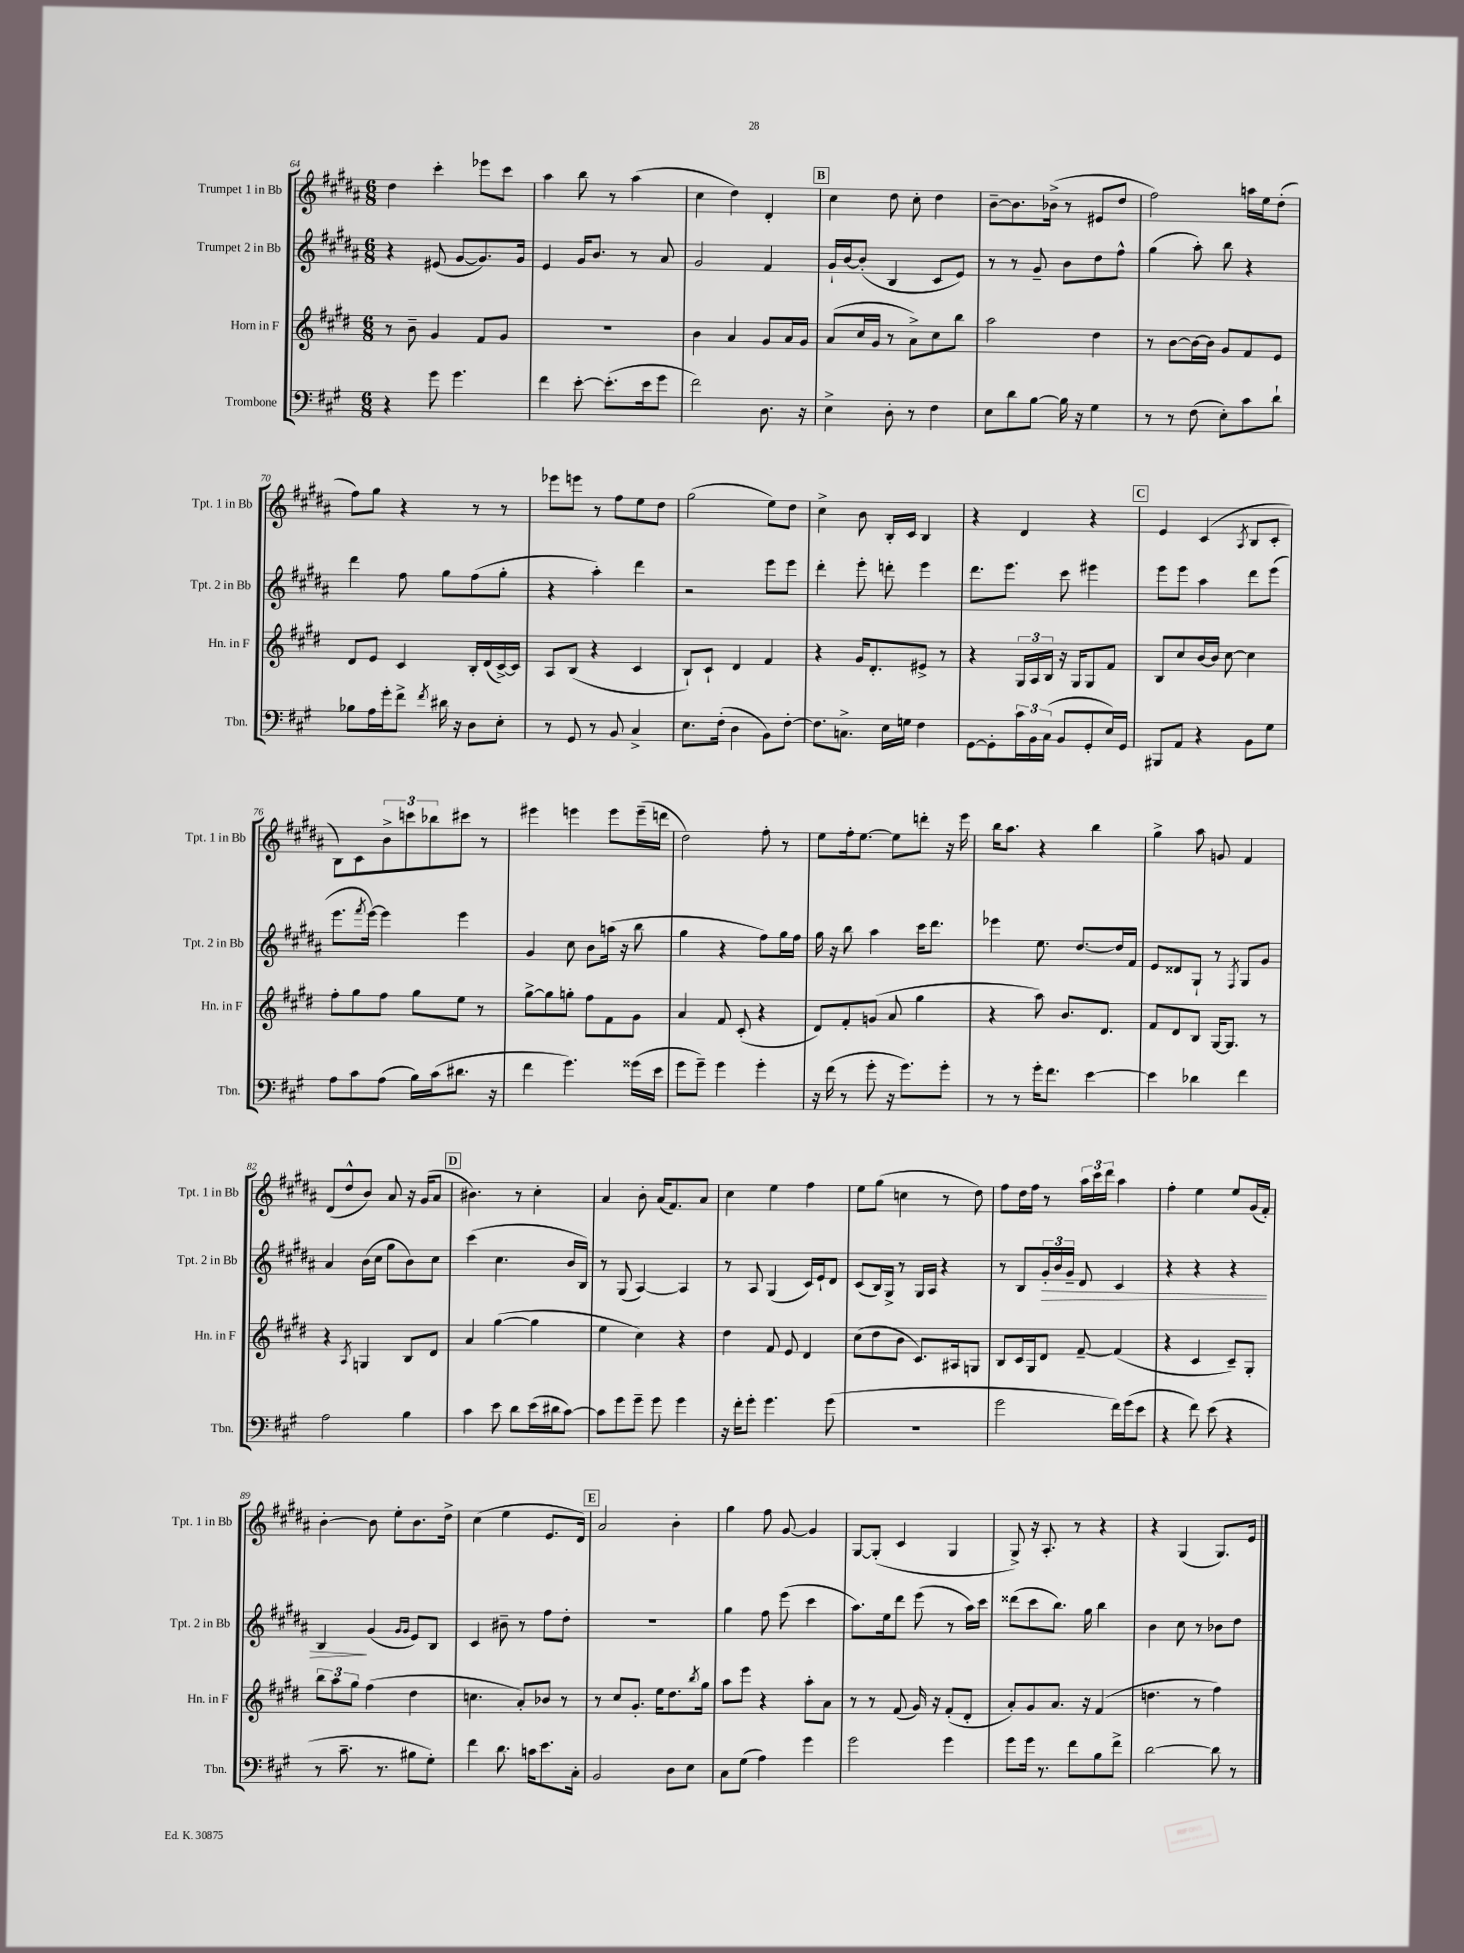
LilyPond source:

<<
\new StaffGroup <<
\new Staff = "s0" \with { instrumentName = "Trumpet 1 in Bb" shortInstrumentName = "Tpt. 1 in Bb" } {
    \clef treble \key b \major \numericTimeSignature \time 6/8
    dis''4 cis'''4-. ees'''8 cis'''8 |
    ais''4 b''8 r8 ais''4( |
    cis''4 dis''4) dis'4-. |
    \mark \markup { \box "B" } cis''4 dis''8 cis''8-. dis''4 |
    b'8~-- b'8. bes'16->( r8 eis'8 dis''8 |
    fis''2) a''16 e''16 dis''8-.( |
    fis''8) gis''8 r4 r8 r8 |
    ees'''8 e'''8 r8 fis''8 e''8 dis''8 |
    gis''2( e''8) dis''8 |
    cis''4-> b'8 b16-. cis'16 b4 |
    r4 dis'4 r4 |
    \mark \markup { \box "C" } e'4 cis'4( \acciaccatura { ais8 } b8 cis'8-. |
    b8) cis'8 \tuplet 3/2 { b'8-> c'''8 bes''8 } cis'''8 r8 |
    eis'''4 e'''4 e'''8 e'''16--( d'''16 |
    dis''2) fis''8-. r8 |
    e''8 fis''16-. e''8.~ e''8 d'''8-. r16 e'''16 |
    b''16 ais''8. r4 b''4 |
    gis''4-> ais''8 g'8 fis'4 |
    dis'8( dis''8-^ b'8) ais'8 r16 gis'16( ais'8 |
    \mark \markup { \box "D" } bis'4.) r8 cis''4-. |
    ais'4 b'8-. ais'16( fis'8.) ais'8 |
    cis''4 e''4 fis''4 |
    e''8 gis''8( c''4 r8 dis''8) |
    fis''8 dis''16 fis''16 r8 \tuplet 3/2 { ais''16 cis'''16 dis'''16 } ais''4 |
    fis''4-. e''4 e''8 gis'16( fis'16-.) |
    b'4~-. b'8 e''8-. b'8. dis''16-> |
    cis''4( e''4 e'8. dis'16) |
    \mark \markup { \box "E" } ais'2 b'4-. |
    gis''4 fis''8 gis'8~ gis'4 |
    gis8~ gis8-.( cis'4 gis4 |
    gis8->) r16 ais8.-. r8 r4 |
    r4 gis4( gis8.) e'16 \bar "|." |
}
\new Staff = "s1" \with { instrumentName = "Trumpet 2 in Bb" shortInstrumentName = "Tpt. 2 in Bb" } {
    \clef treble \key b \major \numericTimeSignature \time 6/8
    r4 eis'8( gis'8~ gis'8.) gis'16 |
    e'4 gis'16 b'8. r8 ais'8 |
    gis'2 fis'4 |
    \mark \markup { \box "B" } gis'16-! b'16~ b'8-.( b4 cis'8 e'8) |
    r8 r8 gis'8-- b'8 dis''8 fis''8-^ |
    gis''4( ais''8-.) b''8 r4 |
    dis'''4 fis''8 gis''8 fis''8( gis''8-. |
    r4 ais''4-.) dis'''4 |
    r2 e'''8 e'''8 |
    dis'''4-. e'''8-. d'''8-. e'''4 |
    dis'''8. e'''8. cis'''8 eis'''4 |
    \mark \markup { \box "C" } e'''8 e'''8 ais''4 dis'''8 e'''8( |
    e'''8. \acciaccatura { fis'''8 } e'''16~) e'''4 e'''4 |
    gis'4 cis''8 b'8 a''16( r16 b''8 |
    gis''4 r4 fis''8) gis''16 fis''16 |
    gis''16 r16 b''8 ais''4 cis'''16 dis'''8. |
    ees'''4 e''8. dis''8.~ dis''16 fis'16 |
    e'8 disis'8 gis8-! r8 \acciaccatura { fis8 } gis8 gis'8 |
    ais'4 b'16( cis''16 gis''8 b'8) cis''8 |
    \mark \markup { \box "D" } cis'''4( cis''4. b'16 b16) |
    r8 gis8( ais4~) ais4 |
    r8 ais8 gis4( cis'16) e'16-! dis'8 |
    cis'8( b16) gis16-> r8 gis16 ais16 r4 |
    r8 b8 \tuplet 3/2 { gis'16-.\> b'16 gis'16-- } dis'8 cis'4 |
    r4 r4 r4 |
    b4\! gis'4( \grace { gis'16 gis'16 } e'8) b8 |
    cis'4 bis'8-- r8 fis''8 dis''8-. |
    \mark \markup { \box "E" } R2. |
    gis''4 fis''8 e'''8( cis'''4 |
    ais''8.) e''16 dis'''8 e'''8( r8 ais''16) cis'''16 |
    disis'''8( cis'''8 b''8.) gis''16 b''4 |
    b'4 cis''8 r8 bes'8 dis''8 \bar "|." |
}
\new Staff = "s2" \with { instrumentName = "Horn in F" shortInstrumentName = "Hn. in F" } {
    \clef treble \key e \major \numericTimeSignature \time 6/8
    r8 b'8-- gis'4 fis'8 gis'8 |
    R2. |
    b'4 a'4 gis'8 a'16 gis'16 |
    \mark \markup { \box "B" } a'8( cis''16 gis'16 r8 a'8->) cis''8 b''8 |
    a''2 dis''4 |
    r8 b'8~ b'16~ b'16 gis'8 fis'8 e'8 |
    dis'8 e'8 cis'4 b16-. dis'16( cis'16~->) cis'16 |
    a8 b8( r4 cis'4 |
    b8-!) cis'8-! dis'4 fis'4 |
    r4 gis'16 dis'8.-. eis'8-> r8 |
    r4 \tuplet 3/2 { gis16 a16 b16 } r16 gis16 gis8 fis'8 |
    \mark \markup { \box "C" } b8 cis''8 b'16~ b'16 cis''8~ cis''4 |
    fis''8-. gis''8 fis''8 gis''8 e''8 r8 |
    gis''8~-> gis''8 g''8-. fis''8 fis'8 gis'8 |
    a'4 fis'8 cis'8-.( r4 |
    dis'8) fis'8-. g'8( a'8 gis''4 |
    r4 a''8) b'8. dis'8. |
    fis'8 dis'8 b8 gis16~ gis8. r8 |
    r4 \acciaccatura { a8 } g4 b8 dis'8 |
    \mark \markup { \box "D" } a'4 gis''4~( gis''4 |
    e''4 cis''4) r4 |
    dis''4 fis'8 e'8 dis'4 |
    cis''8( dis''8 b'8 cis'8.) ais16 g8 |
    b8 cis'16 gis16 dis'8 fis'8~-- fis'4( |
    r4 cis'4 cis'8--) gis8-. |
    \tuplet 3/2 { b''8 a''8 gis''8 } fis''4( dis''4 |
    c''4. a'8-.) bes'8 r8 |
    \mark \markup { \box "E" } r8 cis''8 gis'8.-. e''16 dis''8. \acciaccatura { b''8 } gis''16 |
    a''8 e'''8 r4 a''8-. a'8 |
    r8 r8 fis'8( gis'16) r16 fis'8-.( dis'8-. |
    a'8-.) gis'8 a'8. r16 fis'4( |
    d''4. r8 fis''4) \bar "|." |
}
\new Staff = "s3" \with { instrumentName = "Trombone" shortInstrumentName = "Tbn." } {
    \clef bass \key a \major \numericTimeSignature \time 6/8
    r4 gis'8 gis'4. |
    fis'4 e'8~-. e'8.-.( e'16 gis'8 |
    fis'2) d8. r16 |
    \mark \markup { \box "B" } e4-> d8-. r8 fis4 |
    e8 d'8 b8~ b16 r16 gis4 |
    r8 r8 fis8( e8-.) cis'8 d'8-! |
    bes8 a16 gis'16-. fis'8-> \acciaccatura { fis'8 } dis'16 r16 d8 e8-. |
    r8 gis,8 r8 b,8 cis4-> |
    e8. fis16-.( d4 b,8) fis8~-. |
    fis8. c8.-> e16 g16 fis4 |
    gis,8~ gis,8-. \tuplet 3/2 { cis'16 b,16 cis16( } b,8 gis,8-. e16) gis,16 |
    \mark \markup { \box "C" } bis,,8 a,8 r4 b,8 gis8 |
    a8 cis'8 a8( b16) cis'16( dis'8. r16 |
    fis'4 gis'4.) gisis'16( e'16 |
    gis'8 gis'8--) gis'4 gis'4-. |
    r16 fis'16( r8 gis'8-. r16 gis'8.) gis'8-. |
    r8 r8 gis'16-. fis'8. e'4~ |
    e'4 des'4 fis'4 |
    a2 b4 |
    \mark \markup { \box "D" } cis'4 e'8 d'8 e'16( dis'16 cis'8~) |
    cis'8 gis'8 gis'8-- gis'8 gis'4 |
    r16 fis'16-. gis'8-. gis'4. gis'8( |
    R2. |
    gis'2 fis'16) gis'16( e'8 |
    r4 fis'8) e'8( r4 |
    r8 cis'8.-- r8. bis8 gis8-.) |
    fis'4 d'8. c'16 e'8. cis16-. |
    \mark \markup { \box "E" } b,2 d8 e8 |
    cis8 gis8( a4) gis'4 |
    gis'2 gis'4 |
    gis'8 gis'16 r8. fis'8 b8 fis'8-> |
    d'2~ d'8 r8 \bar "|." |
}
>>
>>
\layout { \context { \Score currentBarNumber = #64 } }
